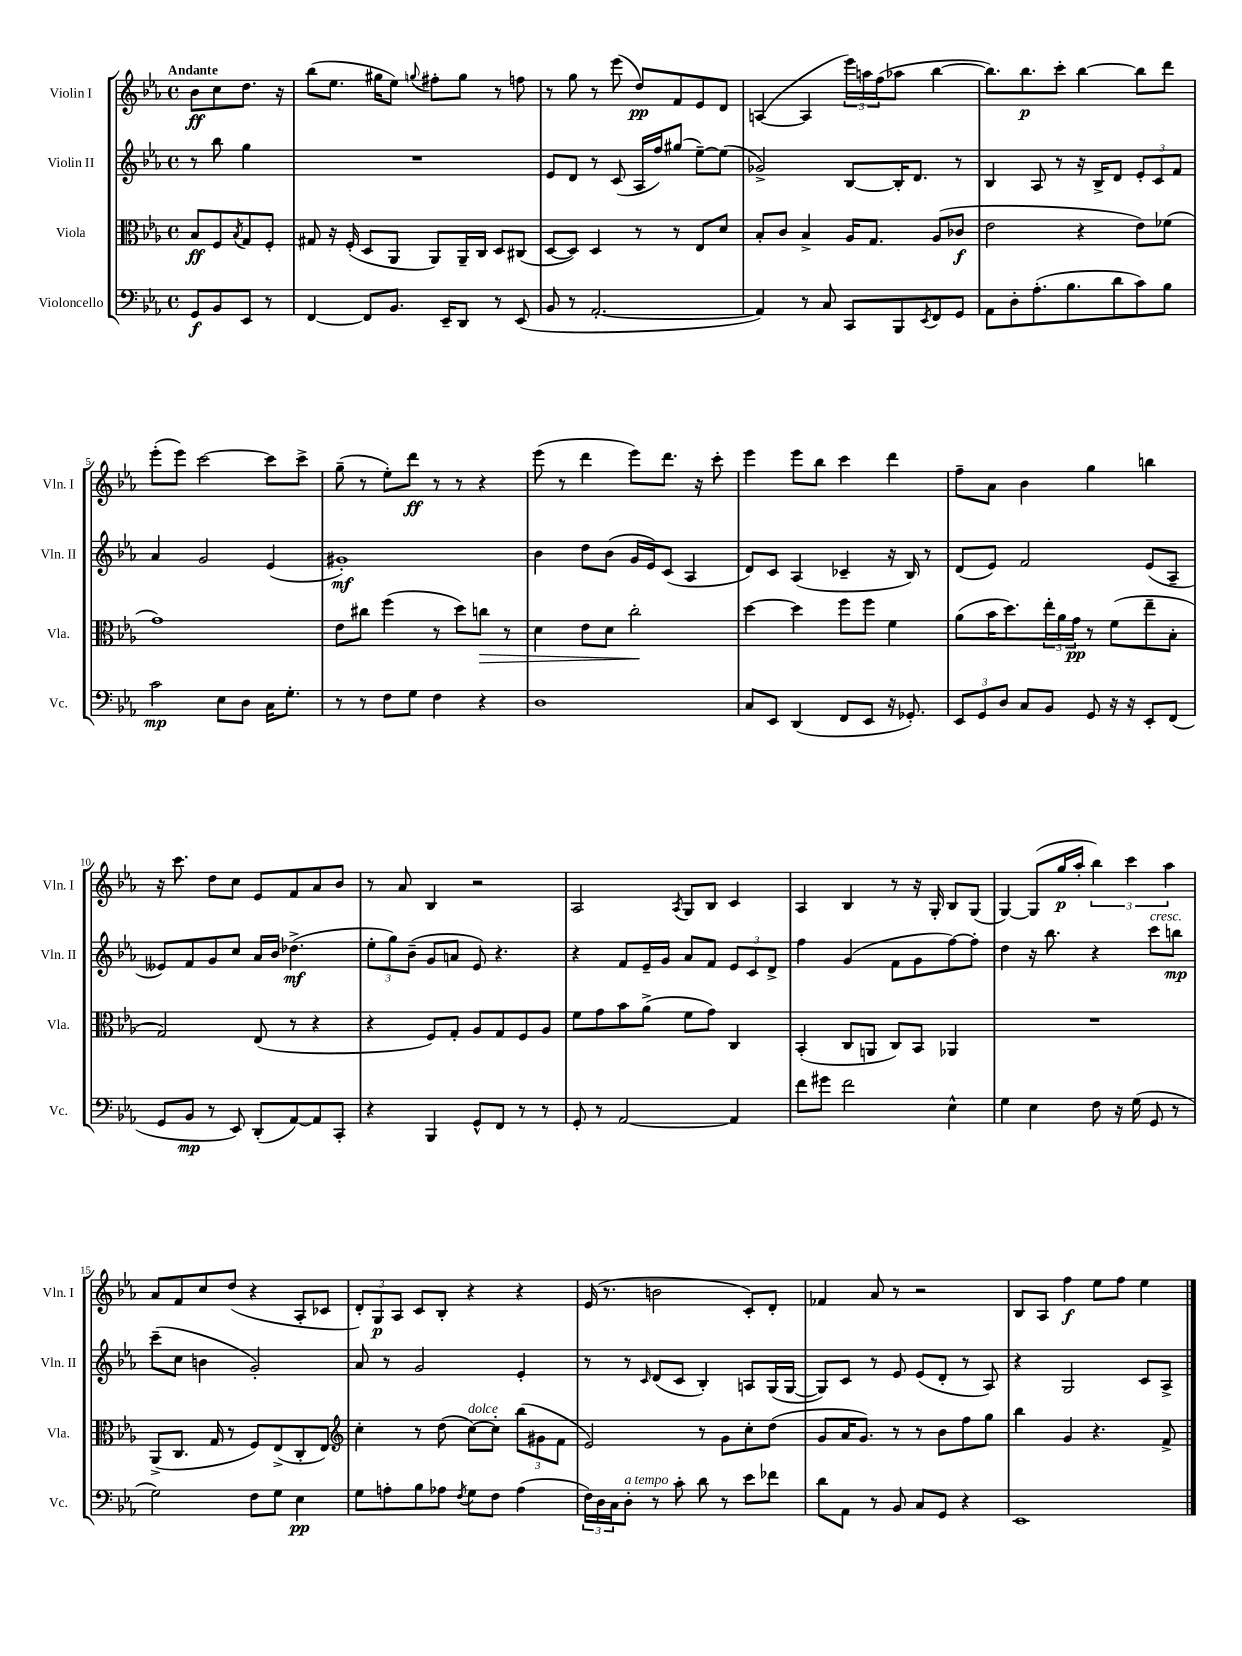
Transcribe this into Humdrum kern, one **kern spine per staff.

**kern	**kern	**kern	**kern
*staff4	*staff3	*staff2	*staff1
*clefF4	*clefC3	*clefG2	*clefG2
*k[b-e-a-]	*k[b-e-a-]	*k[b-e-a-]	*k[b-e-a-]
*M4/4	*M4/4	*M4/4	*M4/4
*met(c)	*met(c)	*met(c)	*met(c)
8GG	8B-	8r	8b-
8BB-	8F	8bb-	8cc
.	8qB-	.	.
8EE-	8G	4gg	8.dd
8r	8F'	.	.
.	.	.	16r
=	=	=	=
[4FF	8G#	1r	(8bb-
.	16r	.	8.ee-
.	(16F'	.	.
8FF]	8D	.	.
.	.	.	16gg#
8.BB-	8AA-	.	8ee-)
.	.	.	8qqgg
.	8AA-)	.	8ff#'
16EE-~	.	.	.
8DD	16AA-~	.	8gg
.	16C	.	.
8r	8D	.	8r
(8EE-	(8C#	.	8ff
=	=	=	=
8BB-	[8D	8e-	8r
8r	8D])	8d	8gg
[2.AA-'	4D	8r	8r
.	.	(8c	(8eee-
.	8r	16A-	8dd)
.	.	16ff)	.
.	8r	(8gg#	8f
.	8E-	[8ee-~)	8e-
.	8d	(8ee-]	8d
=	=	=	=
4AA-])	8B-'	2g-^)	([4A
.	8c	.	.
8r	4B-^	.	4A]
8C	.	.	.
8CC	16A-	[8B-	24eee-)
.	.	.	24aa
.	8.G	.	.
.	.	.	(24ff
8BBB-	.	16B-']	8aa-
.	.	8.d	.
8qEE-	.	.	.
8FF	(8A-	.	[4bb-
8GG	8c-	8r	.
=	=	=	=
8AA-	2e-	4B-	8.bb-])
8D'	.	.	.
.	.	.	8.bb-
(8.A-'	.	8A-	.
.	.	8r	8ccc'
8.B-	.	.	.
.	4r	16r	[4bb-
.	.	16B-^	.
8d	.	8d	.
8c)	8e-)	12e-'	8bb-]
.	.	12c	.
8B-	(8f-	.	8ddd
.	.	12f	.
=	=	=	=
2c	1g)	4a-	(8eee-'
.	.	.	8eee-)
.	.	2g	[2ccc
8E-	.	.	.
8D	.	.	.
16C	.	(4e-	8ccc]
8.G'	.	.	.
.	.	.	8ccc^
=	=	=	=
8r	8e-	1g#')	(8gg~
8r	8cc#	.	8r
8F	(4ff	.	8ee-')
8G	.	.	8ddd
4F	8r	.	8r
.	8dd)	.	8r
4r	8cc	.	4r
.	8r	.	.
=	=	=	=
1D	4d	4b-	(8eee-
.	.	.	8r
.	8e-	8dd	4ddd
.	8d	(8b-	.
.	2cc'	16g	8eee-)
.	.	16e-)	.
.	.	(8c	8.ddd
.	.	4A-	.
.	.	.	16r
.	.	.	8ccc'
=	=	=	=
8C	[4dd	8d)	4eee-
8EE-	.	8c	.
(4DD	4dd]	(4A-	8eee-
.	.	.	8bb-
8FF	8ff	4c-~	4ccc
8EE-	8ff	.	.
16r	4f	16r	4ddd
8.GG-')	.	16B-)	.
.	.	8r	.
=	=	=	=
12EE-	(8a-	(8d	8ff~
12GG	.	.	.
.	16b-	8e-)	8a-
12D	.	.	.
.	8.dd)	.	.
8C	.	2f	4b-
8BB-	24ee-'	.	.
.	24a-	.	.
.	24g	.	.
8GG	8r	.	4gg
16r	(8f	.	.
16r	.	.	.
8EE-'	8ee-~	(8e-	4bb
(8FF	8B-'	8A-~	.
=	=	=	=
8GG	2G)	8e--)	16r
.	.	.	8.ccc
8BB-	.	8f	.
8r	.	8g	8dd
8EE-)	.	8cc	8cc
(8DD'	(8E-	16a-	8e-
.	.	16b-	.
[8AA-)	8r	(4.dd-^	8f
8AA-]	4r	.	8a-
8CC'	.	.	8b-
=	=	=	=
4r	4r	12ee-'	8r
.	.	12gg)	.
.	.	.	8a-
.	.	(12b-~	.
4BBB-	8F)	8g	4B-
.	8G'	8a	.
8GG^^	8A-	8e-)	2r
8FF	8G	4.r	.
8r	8F	.	.
8r	8A-	.	.
=	=	=	=
8GG'	8f	4r	2A-
8r	8g	.	.
[2AA-	8b-	8f	.
.	(8a-^	16e-~	.
.	.	16g	.
.	.	.	8qA-
.	8f	8a-	8G
.	8g)	8f	8B-
4AA-]	4C	12e-	4c
.	.	12c	.
.	.	12d^	.
=	=	=	=
8f	(4BB-'	4ff	4A-
8g#	.	.	.
2f	8C	(4g	4B-
.	8AA	.	.
.	8C)	8f	8r
.	8BB-	8g	16r
.	.	.	16G'
4E-^^	4AA-	[8ff)	8B-
.	.	8ff']	(8G
=	=	=	=
4G	1r	4dd	[4G)
4E-	.	16r	(8G]
.	.	8.bb-	.
.	.	.	16gg
.	.	.	16aa-'
8F	.	4r	6bb-)
16r	.	.	.
.	.	.	6ccc
(16G	.	.	.
8GG	.	8ccc	.
.	.	.	6aa-
8r	.	8bb	.
=	=	=	=
2G)	(8AA-^	(8ccc~	8a-
.	8.C	8cc	8f
.	.	4b	8cc
.	16G	.	.
.	8r	.	(8dd
8F	8F)	2g')	4r
8G	(8E-^	.	.
4E-	8C'	.	8A-'
.	8E-)	.	8c-
=	=	=	=
*	*clefG2	*	*
8G	4cc'	8a-	12d')
.	.	.	12G
8A'	.	8r	.
.	.	.	12A-
8B-	8r	2g	8c
8A-	(8dd	.	8B-'
8qF	.	.	.
8G	[8cc)	.	4r
8F	8cc']	.	.
(4A-	(12bb-	4e-'	4r
.	12g#	.	.
.	12f	.	.
=	=	=	=
24F)	2e-)	8r	(16e-
24D	.	.	.
.	.	.	8.r
24C	.	.	.
8D'	.	8r	.
.	.	16qqc	.
8r	.	(8d	2b
8c'	.	8c	.
8d	8r	4B-')	.
8r	8g	.	.
8e-	8cc'	8A	8c')
8f-	(8dd	(16G	8d'
.	.	[16G	.
=	=	=	=
8d	8g	8G])	4f-
8AA-	16a-	8c	.
.	8.g)	.	.
8r	.	8r	8a-
8BB-	8r	8e-	8r
8C	8r	(8e-	2r
8GG	8b-	8d'	.
4r	8ff	8r	.
.	8gg	8A-)	.
=	=	=	=
1EE-	4bb-	4r	8B-
.	.	.	8A-
.	4g	2G	4ff
.	4.r	.	8ee-
.	.	.	8ff
.	.	8c	4ee-
.	8f^	8A-^	.
==	==	==	==
*-	*-	*-	*-
